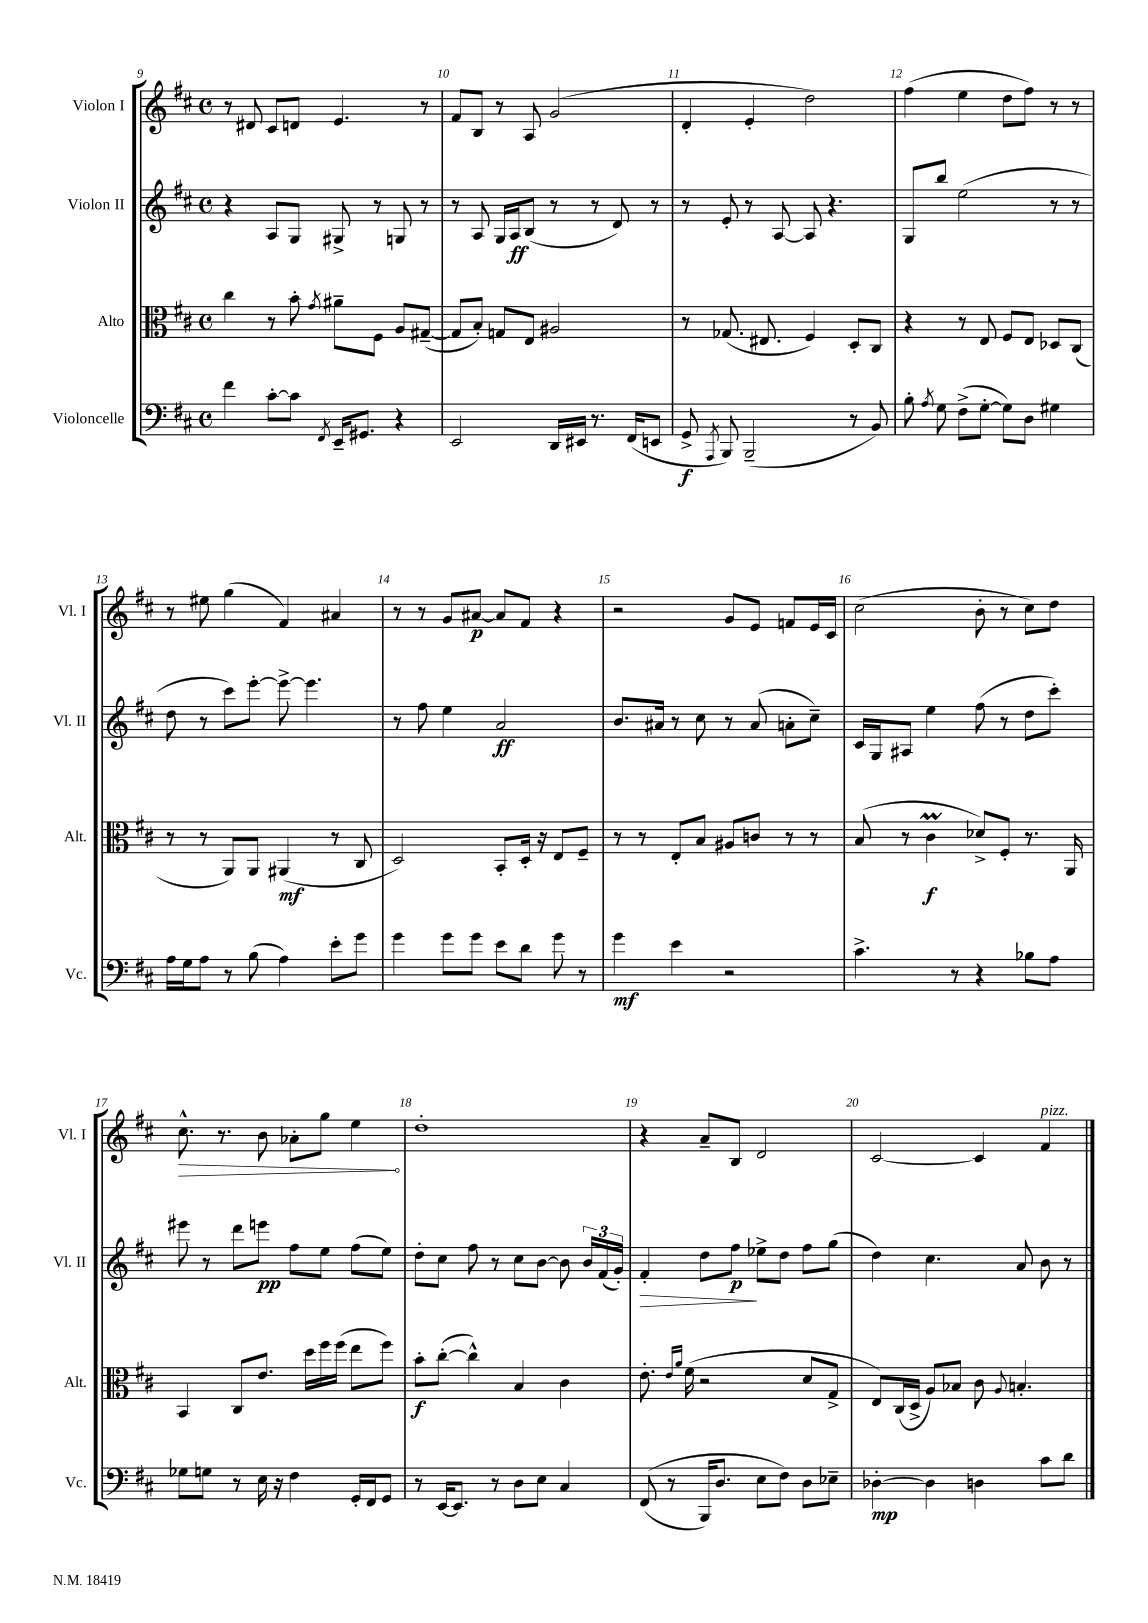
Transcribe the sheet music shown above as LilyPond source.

<<
\new StaffGroup <<
\new Staff = "s0" \with { instrumentName = "Violon I" shortInstrumentName = "Vl. I" } {
    \clef treble \key d \major \defaultTimeSignature \time 4/4
    \autoBeamOff r8 dis'8 cis'8[ d'8] e'4. r8 |
    fis'8[ b8] r8 a8 g'2( |
    d'4-. e'4-. d''2) |
    fis''4( e''4 d''8[ fis''8]) r8 r8 |
    r8 eis''8 g''4( fis'4) ais'4 |
    r8 r8 g'8[ ais'8]~\p ais'8[ fis'8] r4 |
    r2 g'8[ e'8] f'8[ e'16 cis'16] |
    cis''2( b'8-. r8 cis''8[) d''8] |
    \once \override Hairpin.circled-tip = ##t cis''8.-^\> r8. b'8 aes'8[-. g''8] e''4\! |
    d''1-. |
    r4 a'8[-- b8] d'2 |
    cis'2~ cis'4 fis'4^\markup { \italic "pizz." } \bar "|." |
}
\new Staff = "s1" \with { instrumentName = "Violon II" shortInstrumentName = "Vl. II" } {
    \clef treble \key d \major \defaultTimeSignature \time 4/4
    \autoBeamOff r4 a8[ g8] gis8-> r8 g8 r8 |
    r8 a8 g16[ a16\ff b8]( r8 r8 d'8) r8 |
    r8 e'8-. r8 a8~ a8 r4. |
    g8[ b''8] e''2( r8 r8 |
    d''8 r8 cis'''8[) e'''8]~-. e'''8~-> e'''4. |
    r8 fis''8 e''4 a'2\ff |
    b'8.[ ais'16] r8 cis''8 r8 ais'8( a'8[-. cis''8]--) |
    cis'16[ g16 ais8] e''4 fis''8( r8 d''8[ cis'''8]-.) |
    eis'''8 r8 d'''8[ e'''8]\pp fis''8[ e''8] fis''8[( e''8]) |
    d''8[-. cis''8] fis''8 r8 cis''8[ b'8]~ b'8 \tuplet 3/2 { b'16[ fis'16( g'16]-.) } |
    fis'4-.\> d''8[ fis''8]\p\! ees''8[-> d''8] fis''8[ g''8]( |
    d''4) cis''4. a'8 b'8 r8 \bar "|." |
}
\new Staff = "s2" \with { instrumentName = "Alto" shortInstrumentName = "Alt." } {
    \clef alto \key d \major \defaultTimeSignature \time 4/4
    \autoBeamOff cis''4 r8 b'8-. \acciaccatura { g'8 } ais'8[-- fis8] a8[ gis8]~--( |
    gis8[ b8]-.) g8[ e8] ais2 |
    r8 ges8.( eis8. fis4) d8[-. cis8] |
    r4 r8 e8 fis8[ e8] des8[ cis8]( |
    r8 r8 a,8[) a,8] ais,4\mf( r8 cis8 |
    d2) b,8[-. d16]-. r16 e8[ fis8]-- |
    r8 r8 e8[-. b8] ais8[ c'8] r8 r8 |
    b8( r8 cis'4\prall\f des'8[->) fis8]-. r8. a,16 |
    b,4 cis8[ e'8.] d''16[ fis''16 fis''16]( e''8[ fis''8]) |
    b'8[-.\f cis''8]~-.( cis''4-^) b4 cis'4 |
    e'8.-. \grace { e'16[ a'16] } fis'16( r2 d'8[ g8]-> |
    e8[) cis16( d16]-> a8[) bes8] cis'8 \appoggiatura { a8 } b4.-. \bar "|." |
}
\new Staff = "s3" \with { instrumentName = "Violoncelle" shortInstrumentName = "Vc." } {
    \clef bass \key d \major \defaultTimeSignature \time 4/4
    \autoBeamOff fis'4 cis'8[~-. cis'8] \acciaccatura { fis,8 } e,16[-- gis,8.] r4 |
    e,2 d,16[ eis,16] r8. fis,16[( e,8] |
    g,8->\f \acciaccatura { a,,8 } b,,8) b,,2--( r8 b,8) |
    b8-. \acciaccatura { a8 } g8 fis8[->( g8]~-. g8[) d8] gis4 |
    a16[ g16 a8] r8 b8( a4) e'8[-. g'8] |
    g'4 g'8[ g'8] e'8[ d'8] g'8 r8 |
    g'4\mf e'4 r2 |
    cis'4.-> r8 r4 bes8[ a8] |
    ges8[ g8] r8 e16 r16 fis4 g,16[-. fis,16 g,8] |
    r8 e,16[~ e,8.] r8 d8[ e8] cis4 |
    fis,8(\( r8 b,,16[) d8.] e8[ fis8]\) d8[ ees8]-- |
    des4~-.\mp des4 d4 cis'8[ d'8] \bar "|." |
}
>>
>>
\layout { \context { \Score currentBarNumber = #9 \override BarNumber.break-visibility = ##(#f #t #t) barNumberVisibility = #all-bar-numbers-visible } }
